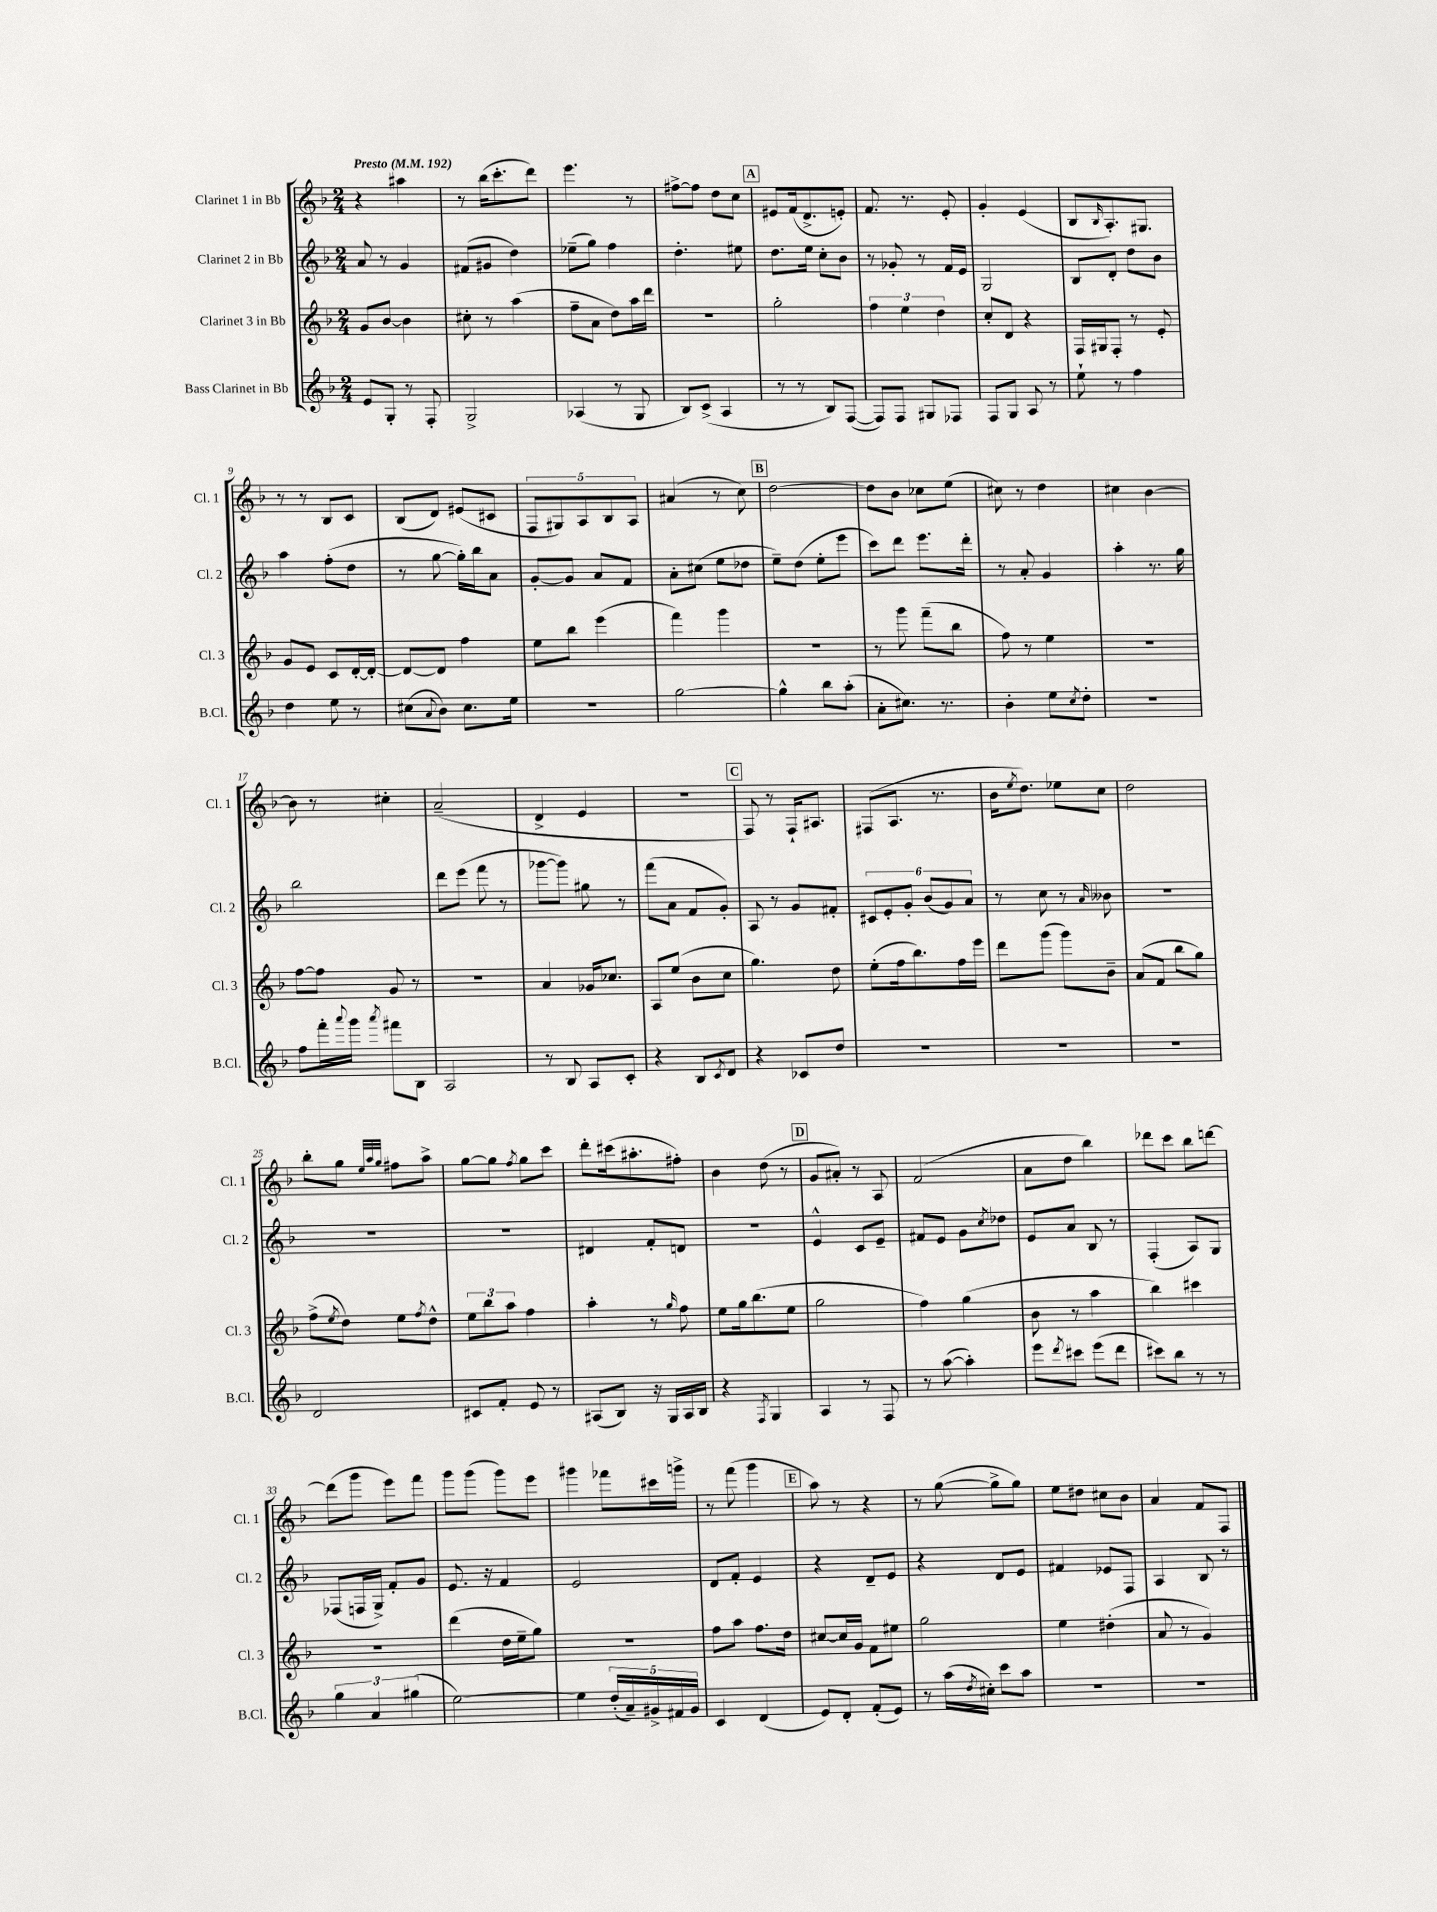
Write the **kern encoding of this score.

**kern	**kern	**kern	**kern
*part4	*part3	*part2	*part1
*staff4	*staff3	*staff2	*staff1
*I"Bass Clarinet in Bb	*I"Clarinet 3 in Bb	*I"Clarinet 2 in Bb	*I"Clarinet 1 in Bb
*I'B.Cl.	*I'Cl. 3	*I'Cl. 2	*I'Cl. 1
*clefG2	*clefG2	*clefG2	*clefG2
*k[b-]	*k[b-]	*k[b-]	*k[b-]
*M2/4	*M2/4	*M2/4	*M2/4
*MM192	*MM192	*MM192	*MM192
=1	=1	=1	=1
!	!	!	!LO:TX:a:B:t=Presto
8e/L	8g/L	8a/	4r
8G'/J	[8b-/J	8r	.
8r	4b-\]	4g/	4aa#X\
8F'/	.	.	.
=2	=2	=2	=2
2G^/	8cc#X'\	(8f#X/L	8r
.	8r	8g#X/J	(16bb-\KL
.	.	.	8.ccc'\
.	(4aa\	4dd\)	.
.	.	.	8ddd\J)
=3	=3	=3	=3
(4A-X/	8ff~\L	(8ee-X~\L	4.eee\
.	8a\J	8gg\J)	.
8r	8dd\L)	4ff\	.
8G/	16aa\L	.	8r
.	16ddd\JJ	.	.
=4	=4	=4	=4
8B-/L)	2r	4.dd'\	[8ff#X^\L
(8c^/J	.	.	8ff#\J]
4A/	.	.	8dd\L
.	.	8ee#X\	8cc\J
!!LO:REH:place=s1:t=A
=5	=5	=5	=5
8r	2gg'\	8.dd\L	8e#X/L
8r	.	.	(16f/k
.	.	16ee\Jk	8.d^/
8B-/L)	.	8cc'\L	.
([8F/J	.	8b-\J	8en'/J)
=6	=6	=6	=6
8F/L])	6ff\	8r	8.f/
8F/J	.	8g-X'/	.
.	6ee\	.	.
.	.	.	8.r
8G#X/L	.	8r	.
.	6dd\	.	.
8F-X/J	.	16f/LL	8e'/
.	.	16e/JJ	.
=7	=7	=7	=7
8F/L	8cc'/L	2G/	4g'/
8G/J	8d/J	.	.
8A/	4r	.	(4e/
8r	.	.	.
=8	=8	=8	=8
8ee`\	16F/LL	8B-/L	8B-/L
.	16G#X/J	.	.
.	.	.	16qqB-/
8r	8F'/J	8d'/J	8.A'/)
4ff\	8r	8dd\L	.
.	.	.	8.G#X/J
.	8e'/	8b-\J	.
!!LO:LB:g=z
=9	=9	=9	=9
4dd\	8g/L	4aa\	8r
.	8e/J	.	8r
8ee\	8c/L	(8ff'\L	8B-/L
8r	[16d'/L	8dd\J	8c/J
.	16d'/JJ_	.	.
=10	=10	=10	=10
(8cc#X\L	8d/L_	8r	(8B-/L
8qqa/	.	.	.
8b-\J)	8d/J]	[8gg\	8d/J)
8.cc#\L	4ff\	16gg'\LL])	(8e#X/L
.	.	16bb-\J	.
.	.	8a\J	8c#X/J
16ee\Jk	.	.	.
=11	=11	=11	=11
2r	8ee\L	[8g'/L	10F/L
.	.	.	10G#X/)
.	8bb-\J	8g/J]	.
.	.	.	10A/
.	(4eee\	8a/L	.
.	.	.	10B-/
.	.	8f/J	.
.	.	.	10A/J
=12	=12	=12	=12
[2gg\	4fff\)	8a'\L	(4a#X/
.	.	(8cc#X\J	.
.	4ggg\	8ee\L	8r
.	.	8dd-X\J	8cc\)
!!LO:REH:place=s1:t=B
=13	=13	=13	=13
4gg^^\]	2r	8ee~\L)	[2dd\
.	.	(8dd\J	.
8bb-\L	.	8ee'\L	.
(8aa'\J	.	8eee\J	.
=14	=14	=14	=14
8a'\L	8r	8ccc\L)	8dd\L]
8.cc#X\J)	8ggg\	8ddd\J	8b-\J
.	(8fff~\L	8.eee\L	8cc-X\L
8.r	.	.	.
.	8bb-\J	.	(8ee\J
.	.	16ddd'\Jk	.
=15	=15	=15	=15
4b-'\	8ff\)	8r	8cc#X\)
.	8r	8a'/	8r
8ee\L	4ee\	4g/	4dd\
8qcc/	.	.	.
8dd'\J	.	.	.
=16	=16	=16	=16
2r	2r	4aa'\	4cc#X\
.	.	8.r	[4b-\
.	.	16gg\	.
!!LO:LB:g=z
=17	=17	=17	=17
8ff\L	[8ff\L	2bb-\	8b-\]
16fff'\L	8ff\J]	.	8r
8qqaaa/	.	.	.
16ggg\JJ	.	.	.
8qaaa/	.	.	.
8fff#X\L	8g/	.	4cc#X'\
8B-\J	8r	.	.
=18	=18	=18	=18
2A/	2r	8ddd\L	(2a~/
.	.	(8eee\J	.
.	.	8fff\	.
.	.	8r	.
=19	=19	=19	=19
8r	4a/	[8ggg-X\L	4d^/
8B-/	.	8ggg-\J])	.
8A/L	16g-X/KL	8gg#X\	4e/
.	8.cc-X/J	.	.
8c'/J	.	8r	.
=20	=20	=20	=20
4r	8A/L	(8fff\L	2r
.	(8ee/J	8a\J	.
8B-/L	8b-\L	8f/L	.
8qc/	.	.	.
8d/J	8cc\J	8g'/J)	.
!!LO:REH:place=s1:t=C
=21	=21	=21	=21
4r	4.gg\)	8A/	8F/)
.	.	8r	8r
8c-X/L	.	8g/L	16F`/KL
.	.	.	8.A#X/J
8dd/J	8dd\	8f#X'/J	.
=22	=22	=22	=22
2r	(8ee'\L	12c#X/L	(8F#X/L
.	.	12e'/	.
.	16ff\k	.	8.A/J
.	.	12g'/J	.
.	8.bb-\)	.	.
.	.	(12b-/L	.
.	.	.	8.r
.	.	12g/)	.
.	16ff\L	.	.
.	.	12a/J	.
.	16eee\JJ	.	.
=23	=23	=23	=23
2r	8ddd\L	8r	16b-\KL
.	.	.	8qee/
.	.	.	8.dd\J)
.	(8ggg\J	8cc\	.
.	8ggg\L)	8r	8ee-X\L
.	.	16qqa/	.
.	8b-~\J	8b--X\	8cc\J
=24	=24	=24	=24
2r	(8a/L	2r	2dd\
.	8f/J	.	.
.	8bb-\L	.	.
.	8gg\J)	.	.
!!LO:LB:g=z
=25	=25	=25	=25
2d/	(8ff^\L	2r	8bb-'\L
.	8qee/	.	.
.	8dd\J)	.	8gg\J
.	.	.	32qqee/LLL
.	.	.	32qqaa/
.	.	.	32qqgg/JJJ
.	8ee\L	.	8ff#X\L
.	8qff/	.	.
.	8dd^^\J	.	8aa^\J
=26	=26	=26	=26
8c#X/L	12ee\L	2r	[8gg\L
.	12bb-\	.	.
8f'/J	.	.	8gg\J]
.	12aa\J	.	.
.	.	.	8qff/
8e/	4ff\	.	8gg\L
8r	.	.	8ccc\J
=27	=27	=27	=27
(8A#X/L	4aa'\	4d#X/	8ddd'\L
8B-/J)	.	.	(16ccc#X\k
.	.	.	8.aa#X'\
16r	8r	8f'/L	.
16G/LL	.	.	.
.	16qqgg/	.	.
16A#/	8ff\	8dn/J	8ff#X'\J)
16B-/JJ	.	.	.
=28	=28	=28	=28
4r	8ee\L	2r	4b-\
.	16gg\k	.	.
.	(8.bb-\	.	.
8qF/	.	.	.
4G/	.	.	(8dd\
.	8ee\J	.	8r
!!LO:REH:place=s1:t=D
=29	=29	=29	=29
4A/	2gg\	4e^^/	8g/L
.	.	.	8a#X'/J)
8r	.	8c/L	8r
8F/	.	8e~/J	8A/
=30	=30	=30	=30
8r	4ff\)	8f#X/L	(2f/
([8aa\	.	8e/J	.
4aa'\])	(4gg\	8g\L	.
.	.	8qcc/	.
.	.	8dd-X\J	.
=31	=31	=31	=31
8eee\L	8b-\	8e/L	8a\L
8qddd/	.	.	.
8ccc#X\J	8r	8a/J	8dd\J
(8eee\L	4aa\	8B-/	4bb-\)
8ddd\J	.	8r	.
=32	=32	=32	=32
8ccc#X\L)	4bb-\)	(4F'/	8ddd-X\L
8bb-\J	.	.	8ccc\J
8r	4ccc#X\	8A/L)	8bb-\L
8r	.	8G/J	[8dddn\J
!!LO:LB:g=z
=33	=33	=33	=33
6gg\	2r	(8F-X/L	(8ddd\L]
.	.	16Fn/L	8ggg\J
6a/	.	.	.
.	.	16G^/JJ)	.
.	.	8f'/L	8eee\L)
(6gg#X\	.	.	.
.	.	8g/J	8fff\J
=34	=34	=34	=34
[2ee\)	(4ddd\	8.e/	8ggg\L
.	.	.	(8ggg\J
.	.	16r	.
.	16dd\LL	4f/	8ggg\L)
.	16ee~\J	.	.
.	8gg\J)	.	8eee\J
=35	=35	=35	=35
4ee\]	2r	2e/	4ggg#X\
(20dd'/LL	.	.	8fff-X\L
20a~/)	.	.	.
20g#X^/	.	.	.
.	.	.	16ccc#X\L
20f#X/	.	.	.
.	.	.	16gggn^\JJ
20g#/JJ	.	.	.
=36	=36	=36	=36
4c/	8ff\L	8d/L	8r
.	8aa\J	8f'/J	(8fff\
(4d/	8.ff\L	4e/	4ggg\
.	16dd\Jk	.	.
!!LO:REH:place=s1:t=E
=37	=37	=37	=37
8e/L)	[8cc#X/L	4r	8aa\)
8d'/J	16cc#/L]	.	8r
.	16g/JJ	.	.
(8f'/L	8f\L	8d~/L	4r
8e/J)	8ee#X\J	8e/J	.
=38	=38	=38	=38
8r	2gg\	4r	8r
(16aa\LL	.	.	([8gg\
8qdd/	.	.	.
16cc#X'\JJ)	.	.	.
8ccc\L	.	8d/L	8gg^\L]
8aa\J	.	8e/J	8gg\J)
=39	=39	=39	=39
2r	4ee\	4f#X/	8ee\L
.	.	.	8dd#X\J
.	(4dd#X'\	8e-X/L	8cc#X\L
.	.	8F/J	8b-\J
=40	=40	=40	=40
2r	8a/	4A/	4a/
.	8r	.	.
.	4g/)	8B-/	8f/L
.	.	8r	8F/J
==	==	==	==
*-	*-	*-	*-
